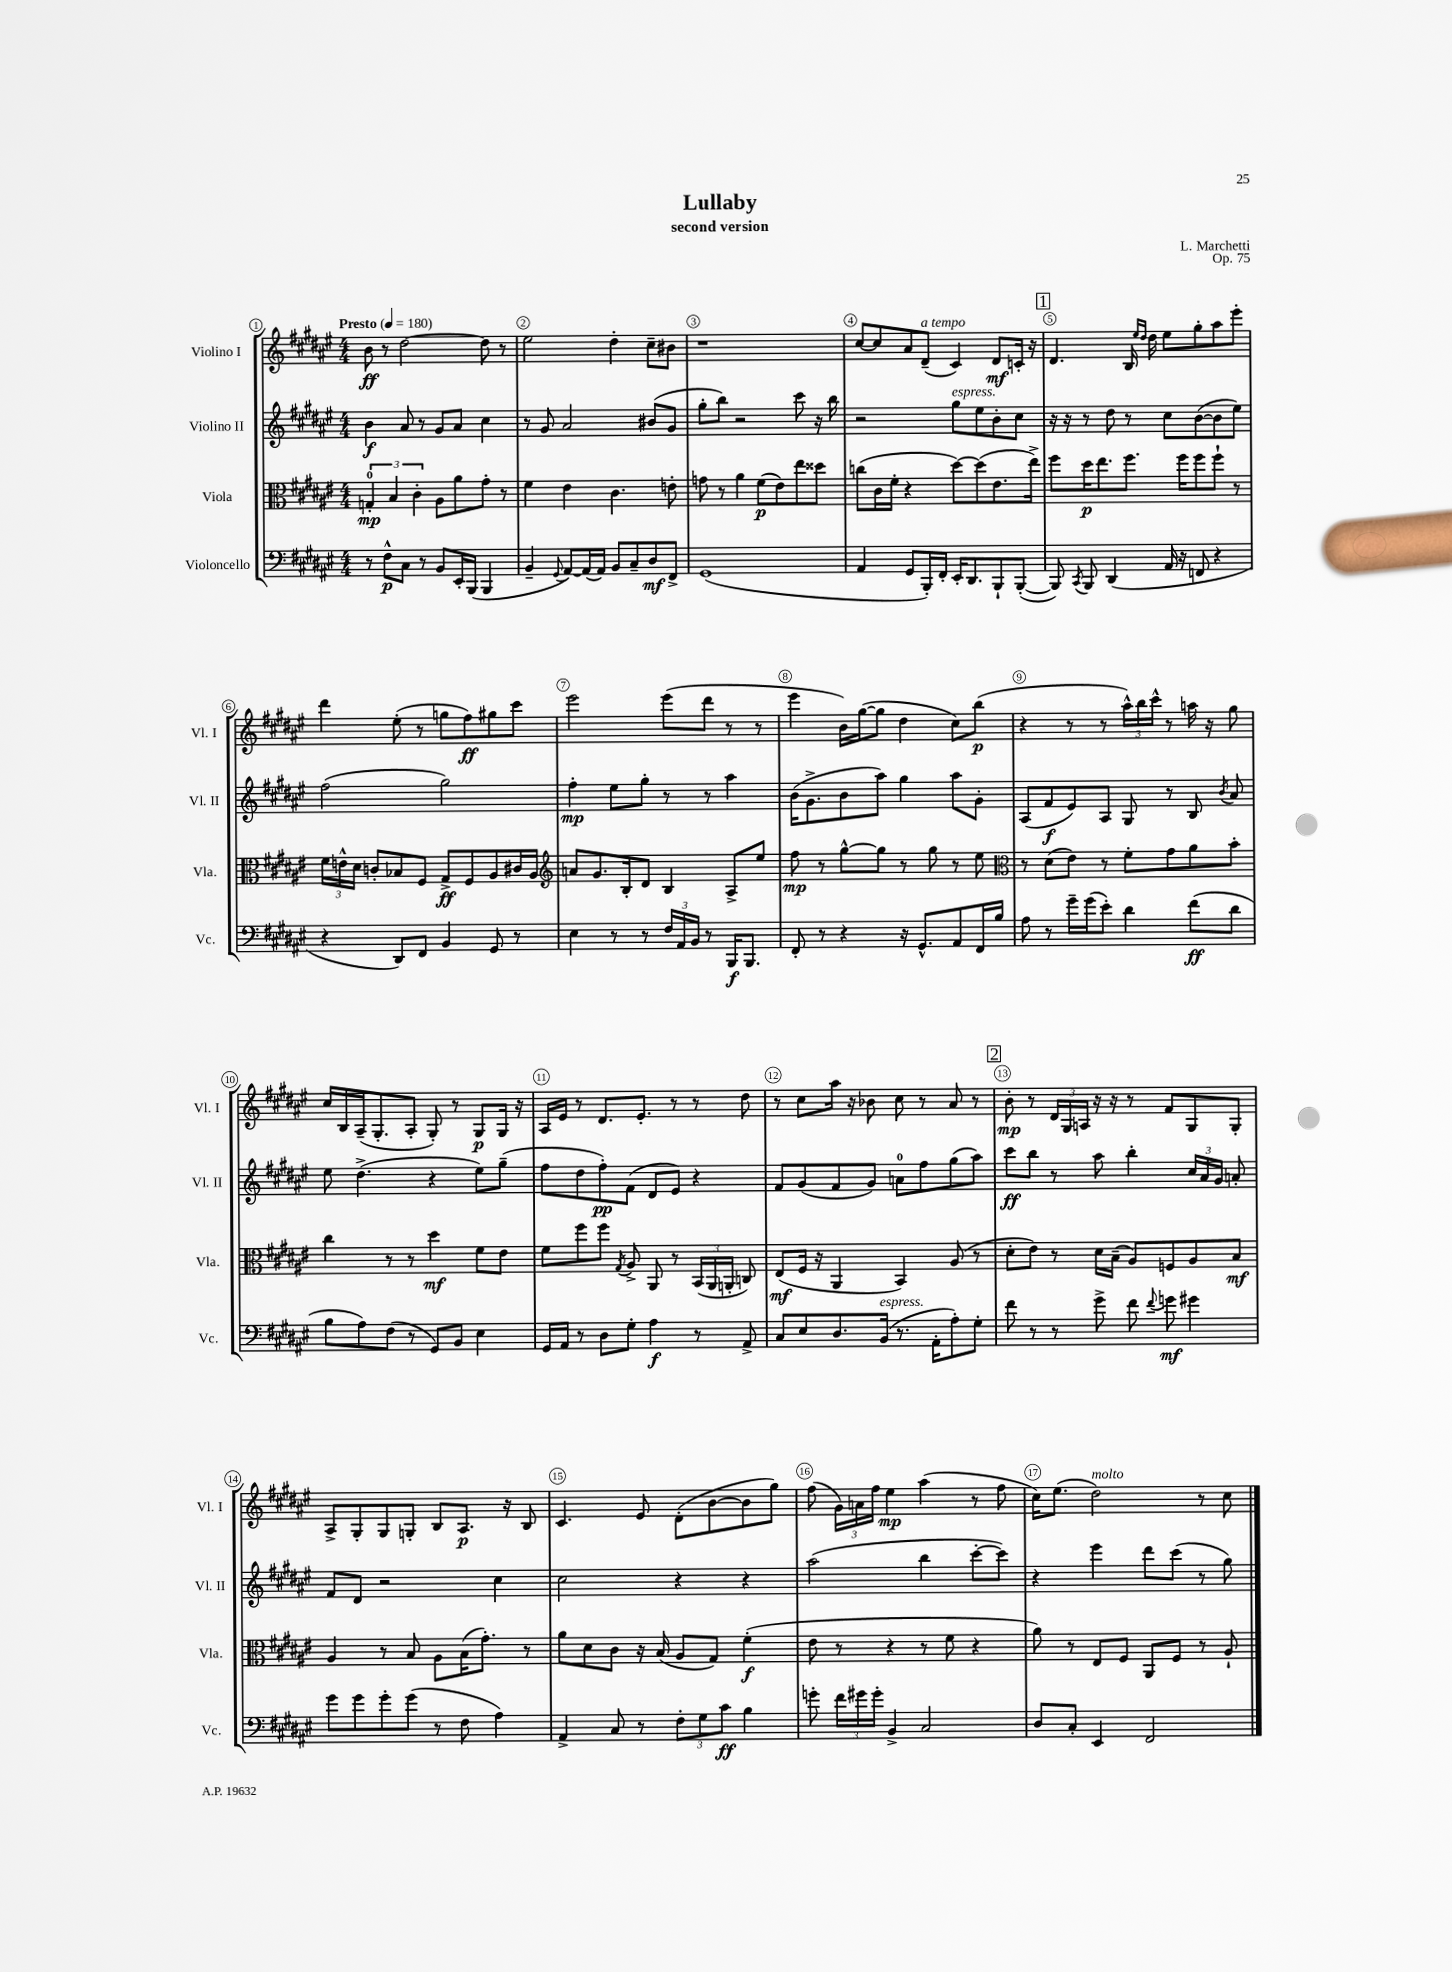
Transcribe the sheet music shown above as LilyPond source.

\header { title = "Lullaby" composer = "L. Marchetti" subtitle = "second version" opus = "Op. 75" }
<<
\new StaffGroup <<
\new Staff = "s0" \with { instrumentName = "Violino I" shortInstrumentName = "Vl. I" } {
    \clef treble \key fis \major \numericTimeSignature \time 4/4 \tempo "Presto" 4 = 180
    \autoBeamOff b'8\ff r8 dis''2~ dis''8 r8 |
    eis''2 dis''4-. cis''8[-- bis'8] |
    r1 |
    cis''8[~ cis''8 ais'8 dis'8]--^\markup { \italic "a tempo" }( cis'4) dis'8[\mf c'16]-. r16 |
    \mark \markup { \box "1" } dis'4. b16 \grace { eis''16[ dis''16] } dis''16 eis''8[ gis''8-. ais''8 eis'''8]-. |
    dis'''4 eis''8-.( r8 g''8[ fis''8\ff) gis''8 cis'''8] |
    eis'''2 eis'''8[( dis'''8] r8 r8 |
    eis'''4 b'16[) gis''16~( gis''8] dis''4 cis''8[) b''8]\p( |
    r4 r8 r8 \tuplet 3/2 { ais''16[-^) b''16 cis'''16]-^ } r8 a''16 r16 gis''8 |
    cis''16[ b16 ais16--( gis8.-. ais8]-. gis8-.) r8 gis8[\p gis16] r16 |
    ais16[ eis'16] r8 dis'8.[ eis'8.]-. r8 r8 dis''8 |
    r8 cis''8[ ais''16] r16 bes'8 cis''8 r8 ais'8 r8 |
    \mark \markup { \box "2" } b'8-.\mp r8 \tuplet 3/2 { dis'16[ gis16 a16] } r16 r16 r8 fis'8[ gis8 gis8]-. |
    ais8[-> gis8-. gis8 g8]-. b8[ ais8.]\p r16 b8 |
    cis'4. eis'8 dis'8[-.( b'8~ b'8 gis''8]) |
    fis''8( \tuplet 3/2 { gis'16[) a'16 fis''16] } eis''4\mp ais''4( r8 fis''8 |
    cis''16[) eis''8.]( dis''2^\markup { \italic "molto" }) r8 cis''8 \bar "|." |
}
\new Staff = "s1" \with { instrumentName = "Violino II" shortInstrumentName = "Vl. II" } {
    \clef treble \key fis \major \numericTimeSignature \time 4/4
    \autoBeamOff b'4\f ais'8 r8 gis'8[ ais'8] cis''4 |
    r8 gis'8 ais'2 bis'8[( gis'8] |
    gis''8[-. b''8]) r2 cis'''8 r16 b''16 |
    r2 gis''8[^\markup { \italic "espress." } eis''8 b'8-. cis''8] |
    \mark \markup { \box "1" } r16 r16 r8 dis''8 r8 cis''8[ b'8~( b'8 eis''8]) |
    fis''2( gis''2) |
    fis''4-.\mp eis''8[ gis''8]-. r8 r8 ais''4 |
    b'16[( gis'8.-> b'8 ais''8]) gis''4 ais''8[ gis'8]-. |
    ais8[( fis'8\f eis'8) ais8] gis8 r8 b8 \acciaccatura { b'8 } ais'8 |
    eis''8 dis''4.->( r4 eis''8[) gis''8]--( |
    fis''8[ dis''8 fis''8-.\pp) fis'8]( dis'8[ eis'8]) r4 |
    fis'8[ gis'8( fis'8 gis'8]) a'8[-0 fis''8 gis''8( ais''8]) |
    \mark \markup { \box "2" } cis'''8[\ff b''8] r8 ais''8 b''4-. \tuplet 3/2 { cis''16[ ais'16 gis'16] } a'8-. |
    fis'8[ dis'8] r2 cis''4 |
    cis''2 r4 r4 |
    ais''2( b''4 cis'''8[~-. cis'''8]) |
    r4 eis'''4 dis'''8[ cis'''8]( r8 gis''8) \bar "|." |
}
\new Staff = "s2" \with { instrumentName = "Viola" shortInstrumentName = "Vla." } {
    \clef alto \key fis \major \numericTimeSignature \time 4/4
    \autoBeamOff \tuplet 3/2 { g4-0-.\mp b4 cis'4-. } ais8[ ais'8 gis'8]-. r8 |
    fis'4 eis'4 cis'4. e'8-. |
    g'8 r8 ais'4 fis'8[\p( eis'8) eis''8 disis''8] |
    c''8[( cis'16 fis'16]-. r4 dis''8[~) dis''8( eis'8. eis''16]->) |
    \mark \markup { \box "1" } fis''8[ dis''16\p eis''8. fis''8.] fis''16[ fis''8 fis''8]-! r8 |
    \tuplet 3/2 { fis'16[ e'16-^ dis'16] } c'8[-. bes8 fis8] gis8[->\ff fis8 ais8 cis'16 ais16] |
    \clef treble a'8[ gis'8. b16-. dis'8] b4 ais8[-> eis''8] |
    fis''8\mp r8 gis''8[~-^ gis''8] r8 gis''8 r8 eis''8 |
    \clef alto r8 dis'8[( eis'8]) r8 fis'8[-. gis'8 ais'8 b'8]-. |
    cis''4 r8 r8 dis''4\mf fis'8[ eis'8] |
    fis'8[ fis''8 fis''8] \acciaccatura { gis8 } ais8-> ais,8 r8 \tuplet 3/2 { b,16[( ais,16 a,16]-. } c8) |
    eis8[\mf( fis16] r16 ais,4 b,4) ais8( r8 |
    \mark \markup { \box "2" } dis'8[-. eis'8]) r8 dis'16[ b16]--( ais8[) f8 ais8 b8]\mf |
    ais4 r8 b8 ais8[ b16( gis'8.]-.) r8 |
    ais'8[ dis'8 cis'8] r16 b16( ais8[ gis8]) fis'4-.\f( |
    eis'8 r8 r4 r8 fis'8 r4 |
    ais'8) r8 eis8[ fis8] ais,8[ fis8] r8 ais8-! \bar "|." |
}
\new Staff = "s3" \with { instrumentName = "Violoncello" shortInstrumentName = "Vc." } {
    \clef bass \key fis \major \numericTimeSignature \time 4/4
    \autoBeamOff r8 fis8[-^\p cis8] r8 b,8[ eis,16-. b,,16]( b,,4 |
    b,4-- \appoggiatura { gis,8 } ais,8[~) ais,16( ais,16]) b,8[ cis8-- dis8\mf fis,8]-> |
    gis,1( |
    ais,4 gis,8[ b,,16-.) fis,16]-. eis,16[-. dis,8. b,,8-! b,,8]~-.( |
    \mark \markup { \box "1" } b,,8) \acciaccatura { cis,8 } b,,8 dis,4( ais,16 r16 f,8 r4 |
    r4 dis,8[) fis,8] b,4 gis,8 r8 |
    eis4 r8 r8 \tuplet 3/2 { fis16[ ais,16 b,16] } r8 b,,16[\f b,,8.] |
    fis,8-. r8 r4 r16 gis,8.[-^ ais,8 fis,16 b16] |
    ais8 r8 gis'16[-- gis'16( eis'8]-.) dis'4 fis'8[\ff( dis'8] |
    b8[ ais8) fis8]( r8 gis,8[) b,8] eis4 |
    gis,16[ ais,16] r8 dis8[ gis8]-. ais4\f r8 ais,8-> |
    cis8[ eis8 dis8. b,16]^\markup { \italic "espress." }( r8. ais,16[-. ais8-.) gis8]-. |
    \mark \markup { \box "2" } fis'8 r8 r8 gis'8-> fis'8 \appoggiatura { fis'8 } g'8\mf gis'4 |
    gis'8[ gis'8 gis'8-. gis'8]( r8 fis8 ais4) |
    ais,4-> cis8 r8 \tuplet 3/2 { fis8[-. gis8 cis'8]\ff } b4 |
    g'8-. \tuplet 3/2 { fis'16[ gis'16 gis'16]-. } b,4-> cis2 |
    dis8[ cis8]-. eis,4 fis,2 \bar "|." |
}
>>
>>
\layout { \context { \Score \override BarNumber.break-visibility = ##(#f #t #t) barNumberVisibility = #all-bar-numbers-visible \override BarNumber.stencil = #(make-stencil-circler 0.1 0.3 ly:text-interface::print) } }
